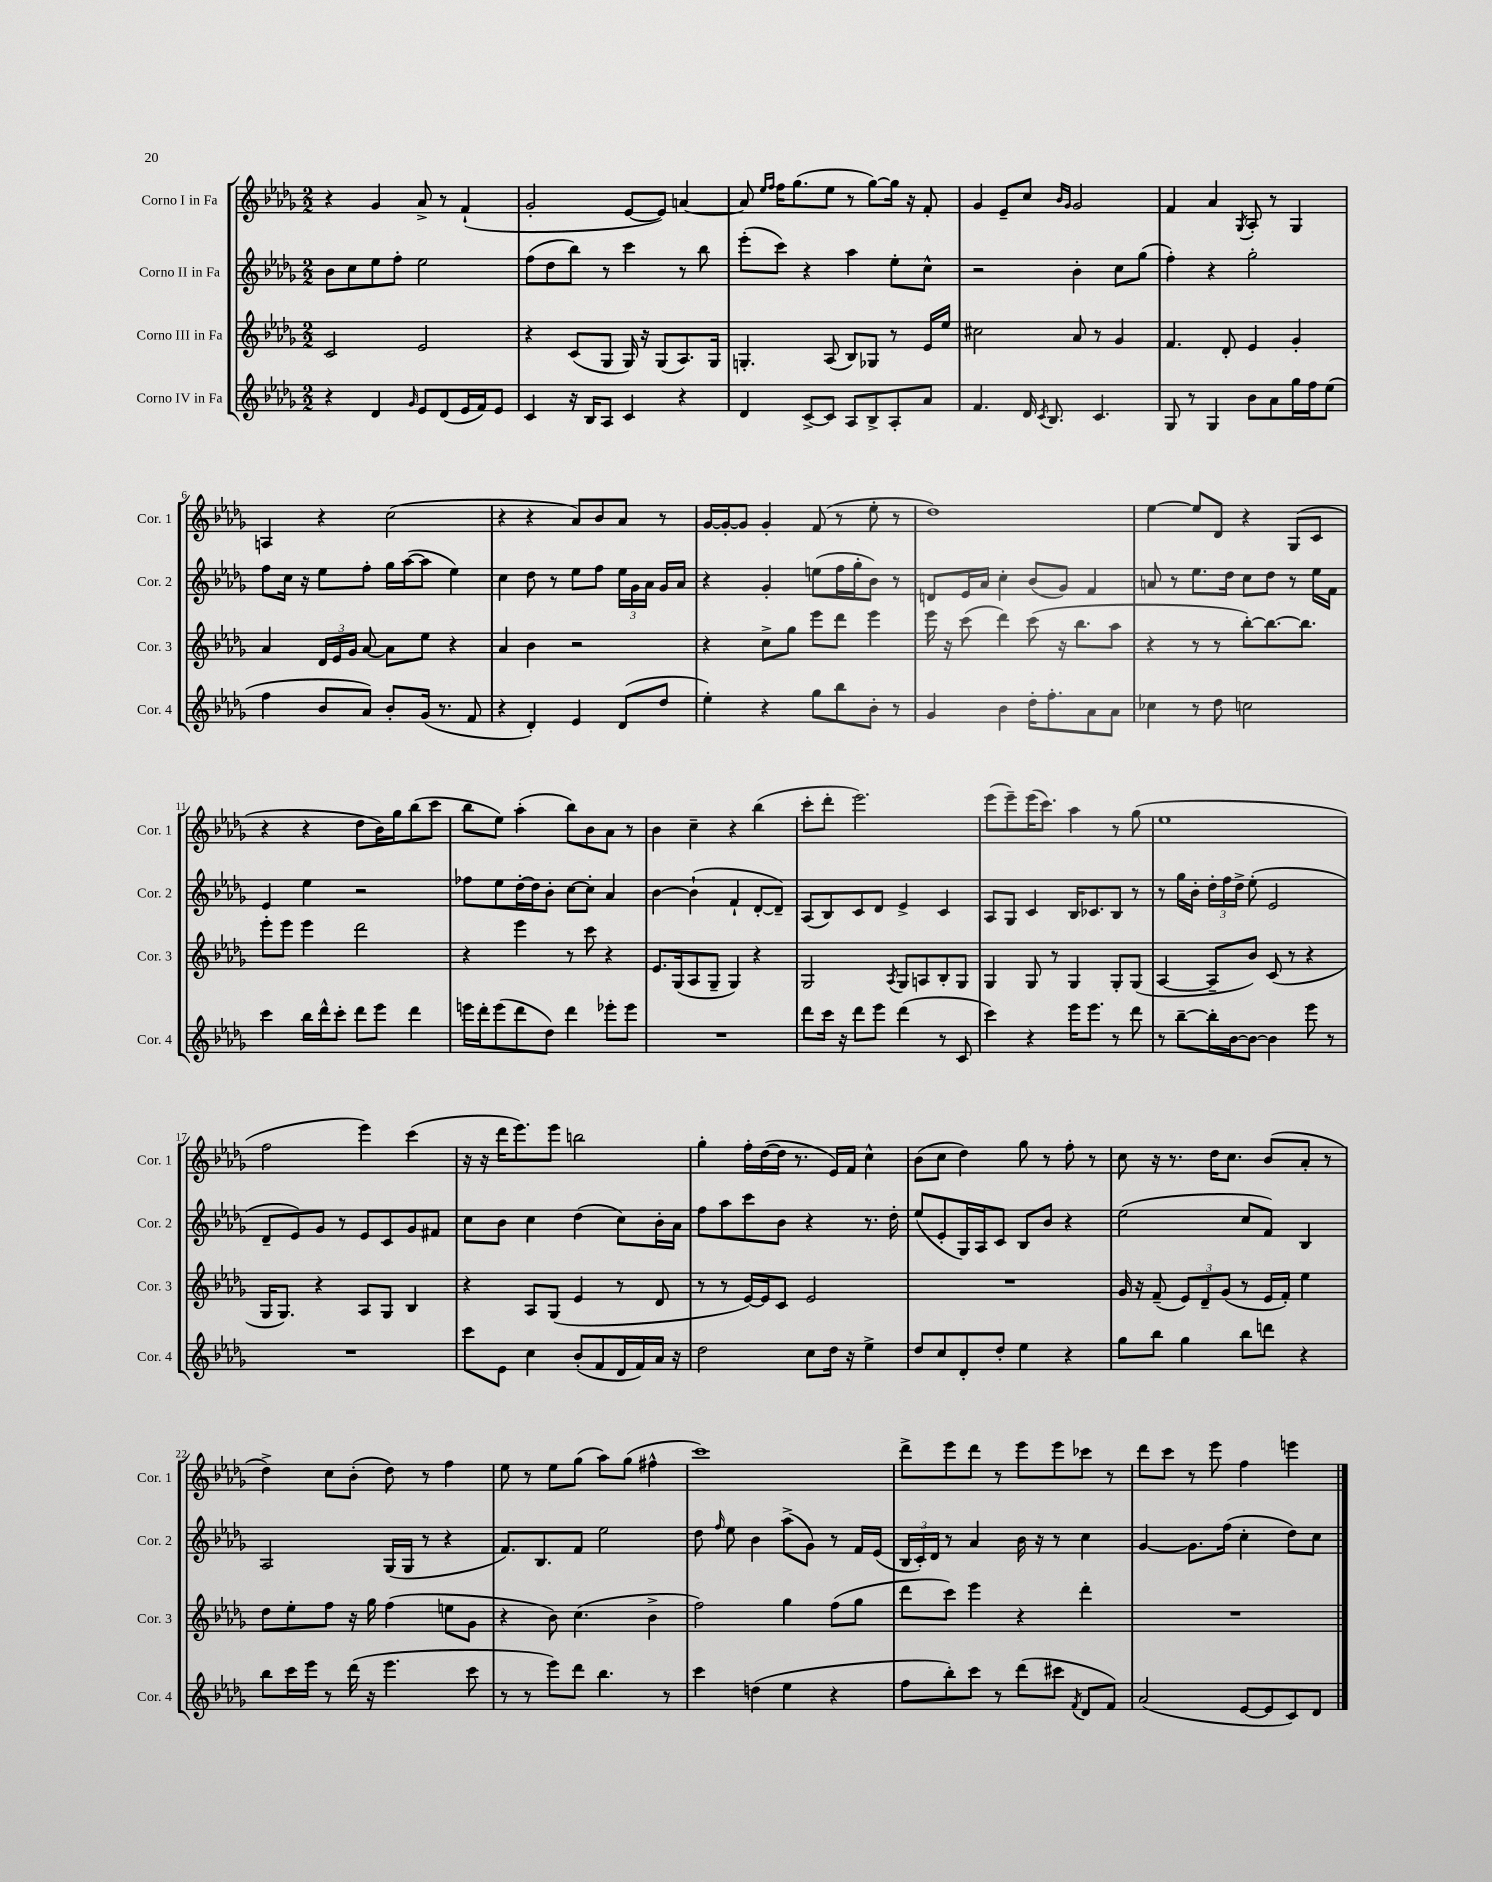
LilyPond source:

<<
\new StaffGroup <<
\new Staff = "s0" \with { instrumentName = "Corno I in Fa" shortInstrumentName = "Cor. 1" } {
    \clef treble \key des \major \numericTimeSignature \time 2/2
    \autoBeamOff r4 ges'4 aes'8-> r8 f'4-!( |
    ges'2-. ees'8[~ ees'8]) a'4~ |
    a'8 \grace { ees''16[ f''16] } f''16[ ges''8.( ees''8] r8 ges''8[~) ges''16] r16 f'8-. |
    ges'4 ees'8[-- c''8] \grace { bes'16[ ges'16] } ges'2 |
    f'4 aes'4 \acciaccatura { ges8 } aes8-. r8 ges4 |
    a4 r4 c''2( |
    r4 r4 aes'8[) bes'8 aes'8] r8 |
    ges'16[~ ges'16~-. ges'8] ges'4-. f'8( r8 ees''8-. r8 |
    des''1) |
    ees''4~ ees''8[ des'8] r4 ges8[( c'8] |
    r4 r4 des''8[ bes'16) ges''16 bes''8( c'''8] |
    bes''8[ ees''8]) aes''4-.( bes''8[) bes'8 aes'8] r8 |
    bes'4 c''4-- r4 bes''4( |
    c'''8[-. des'''8]-. ees'''2.) |
    ees'''8[( ees'''8--) ees'''16( c'''8.]) aes''4 r8 ges''8( |
    ees''1 |
    f''2 ees'''4) c'''4( |
    r16 r16 des'''16[ ees'''8.) ees'''8] b''2 |
    ges''4-. f''16[-. des''16~( des''16] r8. ees'16[) f'16] c''4-^ |
    bes'8[( c''8] des''4) ges''8 r8 f''8-. r8 |
    c''8 r16 r8. des''16[ c''8.] bes'8[( aes'8]-. r8 |
    des''4->) c''8[ bes'8]-.( des''8) r8 f''4 |
    ees''8 r8 ees''8[ ges''8]( aes''8[) ges''8]( fis''4-^ |
    c'''1) |
    des'''8[-> ees'''8 des'''8] r8 ees'''8[ ees'''8 ces'''8] r8 |
    des'''8[ c'''8] r8 ees'''8 f''4 e'''4 \bar "|." |
}
\new Staff = "s1" \with { instrumentName = "Corno II in Fa" shortInstrumentName = "Cor. 2" } {
    \clef treble \key des \major \numericTimeSignature \time 2/2
    \autoBeamOff bes'8[ c''8 ees''8 f''8]-. ees''2 |
    f''8[( des''8 bes''8]) r8 c'''4 r8 bes''8 |
    ees'''8[-.( c'''8]) r4 aes''4 ees''8[-. c''8]-^ |
    r2 bes'4-. c''8[ ges''8]( |
    f''4-.) r4 ges''2-. |
    f''8[ c''16] r16 ees''8[ f''8]-. ges''16[ aes''16~( aes''8] ees''4) |
    c''4 des''8 r8 ees''8[ f''8] \tuplet 3/2 { ees''16[ ges'16 aes'16] } ges'16[ aes'16] |
    r4 ges'4-. e''8[( f''16 ges''16-. bes'8]) r8 |
    d'8[ ees'16 aes'16] c''4-. bes'8[( ges'8]) f'4 |
    a'8 r8 ees''8.[ des''16] c''8[ des''8] r8 ees''16[ f'16] |
    ees'4 ees''4 r2 |
    fes''8[ ees''8 des''16~-. des''16 bes'8]-. c''8[~ c''8]-. aes'4 |
    bes'4~ bes'4-!( f'4-! des'8[~-. des'8]--) |
    aes8[( bes8) c'8 des'8] ees'4-> c'4 |
    aes8[ ges8] c'4 bes16[ ces'8. bes8] r8 |
    r8 ges''16[ bes'16]-. \tuplet 3/2 { des''16[-. f''16 des''16]-> } ees''8-.( ees'2 |
    des'8[-- ees'8) ges'8] r8 ees'8[ c'8 ges'8 fis'8] |
    c''8[ bes'8] c''4 des''4( c''8[) bes'16-. aes'16] |
    f''8[ aes''8 c'''8 bes'8] r4 r8. des''16-. |
    ees''8[( ees'8-. ges16) aes16 c'8] bes8[ bes'8] r4 |
    ees''2( c''8[ f'8]) bes4 |
    aes2 ges16[( ges16] r8 r4 |
    f'8.[) bes8. f'8] ees''2 |
    des''8 \grace { f''16 } ees''8 bes'4 aes''8[->( ges'8]) r8 f'16[ ees'16]( |
    \tuplet 3/2 { bes16[ c'16-.) des'16] } r8 aes'4 bes'16 r16 r8 c''4 |
    ges'4~ ges'8.[ f''16]( c''4-. des''8[) c''8] \bar "|." |
}
\new Staff = "s2" \with { instrumentName = "Corno III in Fa" shortInstrumentName = "Cor. 3" } {
    \clef treble \key des \major \numericTimeSignature \time 2/2
    \autoBeamOff c'2 ees'2 |
    r4 c'8[( ges8] ges16) r16 ges8[( aes8.) ges16] |
    g4.-. aes8( bes8[) ges8] r8 ees'16[ ees''16] |
    cis''2 aes'8 r8 ges'4 |
    f'4. des'8-. ees'4 ges'4-. |
    aes'4 \tuplet 3/2 { des'16[ ees'16 ges'16] } aes'8~ aes'8[ ees''8] r4 |
    aes'4 bes'4 r2 |
    r4 c''8[-> ges''8] ees'''8[ des'''8] ees'''4 |
    ees'''16 r16 c'''8( des'''4) c'''8( r16 bes''8.[ aes''8] |
    r4 r8 r8 bes''8[~-.) bes''8.~ bes''8.] |
    ees'''8[-. ees'''8] ees'''4 des'''2 |
    r4 ees'''4 r8 c'''8 r4 |
    ees'8.[ ges16( aes8 ges8]-- ges4) r4 |
    ges2 \acciaccatura { aes8 } ges8[ a8 bes8-. ges8] |
    ges4 ges8 r8 ges4 ges8[-. ges8]( |
    aes4~ aes8[-- bes'8]) c'8( r8 r4 |
    ges16[ ges8.]) r4 aes8[ ges8] bes4 |
    r4 aes8[ ges8]( ees'4 r8 des'8 |
    r8 r8 ees'16[~) ees'16 c'8] ees'2 |
    R1 |
    ges'16 r16 f'8--( \tuplet 3/2 { ees'8[) des'8-- ges'8]( } r8 ees'16[ f'16]-.) ees''4 |
    des''8[ ees''8-. f''8] r16 ges''16 f''4( e''8[ ges'8] |
    r4 bes'8) c''4.( bes'4-> |
    f''2) ges''4 f''8[( ges''8] |
    des'''8[ c'''8]) ees'''4 r4 des'''4-. |
    R1 \bar "|." |
}
\new Staff = "s3" \with { instrumentName = "Corno IV in Fa" shortInstrumentName = "Cor. 4" } {
    \clef treble \key des \major \numericTimeSignature \time 2/2
    \autoBeamOff r4 des'4 \grace { ges'16 } ees'8[ des'8( ees'16 f'16) ees'8] |
    c'4 r16 bes16[ aes8] c'4 r4 |
    des'4 c'8[~-> c'8] aes8[ bes8-> aes8-. aes'8] |
    f'4. des'16 \acciaccatura { c'8 } bes8. c'4. |
    ges8 r8 ges4 bes'8[ aes'8 ges''16 f''16 ees''8]( |
    f''4 bes'8[ aes'8]) bes'8[-. ges'16]( r8. f'8 |
    r4 des'4-.) ees'4 des'8[( des''8] |
    ees''4-.) r4 ges''8[ bes''8 bes'8]-. r8 |
    ges'4 bes'4 des''16[-. f''8.-. aes'8 aes'8] |
    ces''4 r8 des''8 c''2 |
    c'''4 bes''16[ des'''16-^ c'''8]-. des'''8[ ees'''8] des'''4 |
    e'''16[ des'''16-. e'''8( des'''8 des''8]) des'''4 ees'''8[-. ees'''8] |
    R1 |
    des'''8[ c'''16] r16 des'''8[ ees'''8] des'''4( r8 c'8 |
    c'''4) r4 ees'''16[ ees'''8.] r8 des'''8 |
    r8 bes''8[~-- bes''16-. bes'16~ bes'8]~ bes'4 ees'''8 r8 |
    R1 |
    c'''8[ ees'8] c''4 bes'8[-.( f'8 des'16 f'16) aes'16] r16 |
    des''2 c''8[ des''16] r16 ees''4-> |
    des''8[ c''8 des'8-. des''8]-. ees''4 r4 |
    ges''8[ bes''8] ges''4 bes''8[ d'''8] r4 |
    bes''8[ c'''16 ees'''16] r8 des'''16( r16 ees'''4. c'''8 |
    r8 r8 ees'''8[) des'''8] bes''4. r8 |
    c'''4 d''4( ees''4 r4 |
    f''8[ bes''8-.) c'''8] r8 des'''8[( cis'''8] \acciaccatura { f'8 } des'8[ f'8]) |
    aes'2( ees'8[~ ees'8 c'8) des'8] \bar "|." |
}
>>
>>
